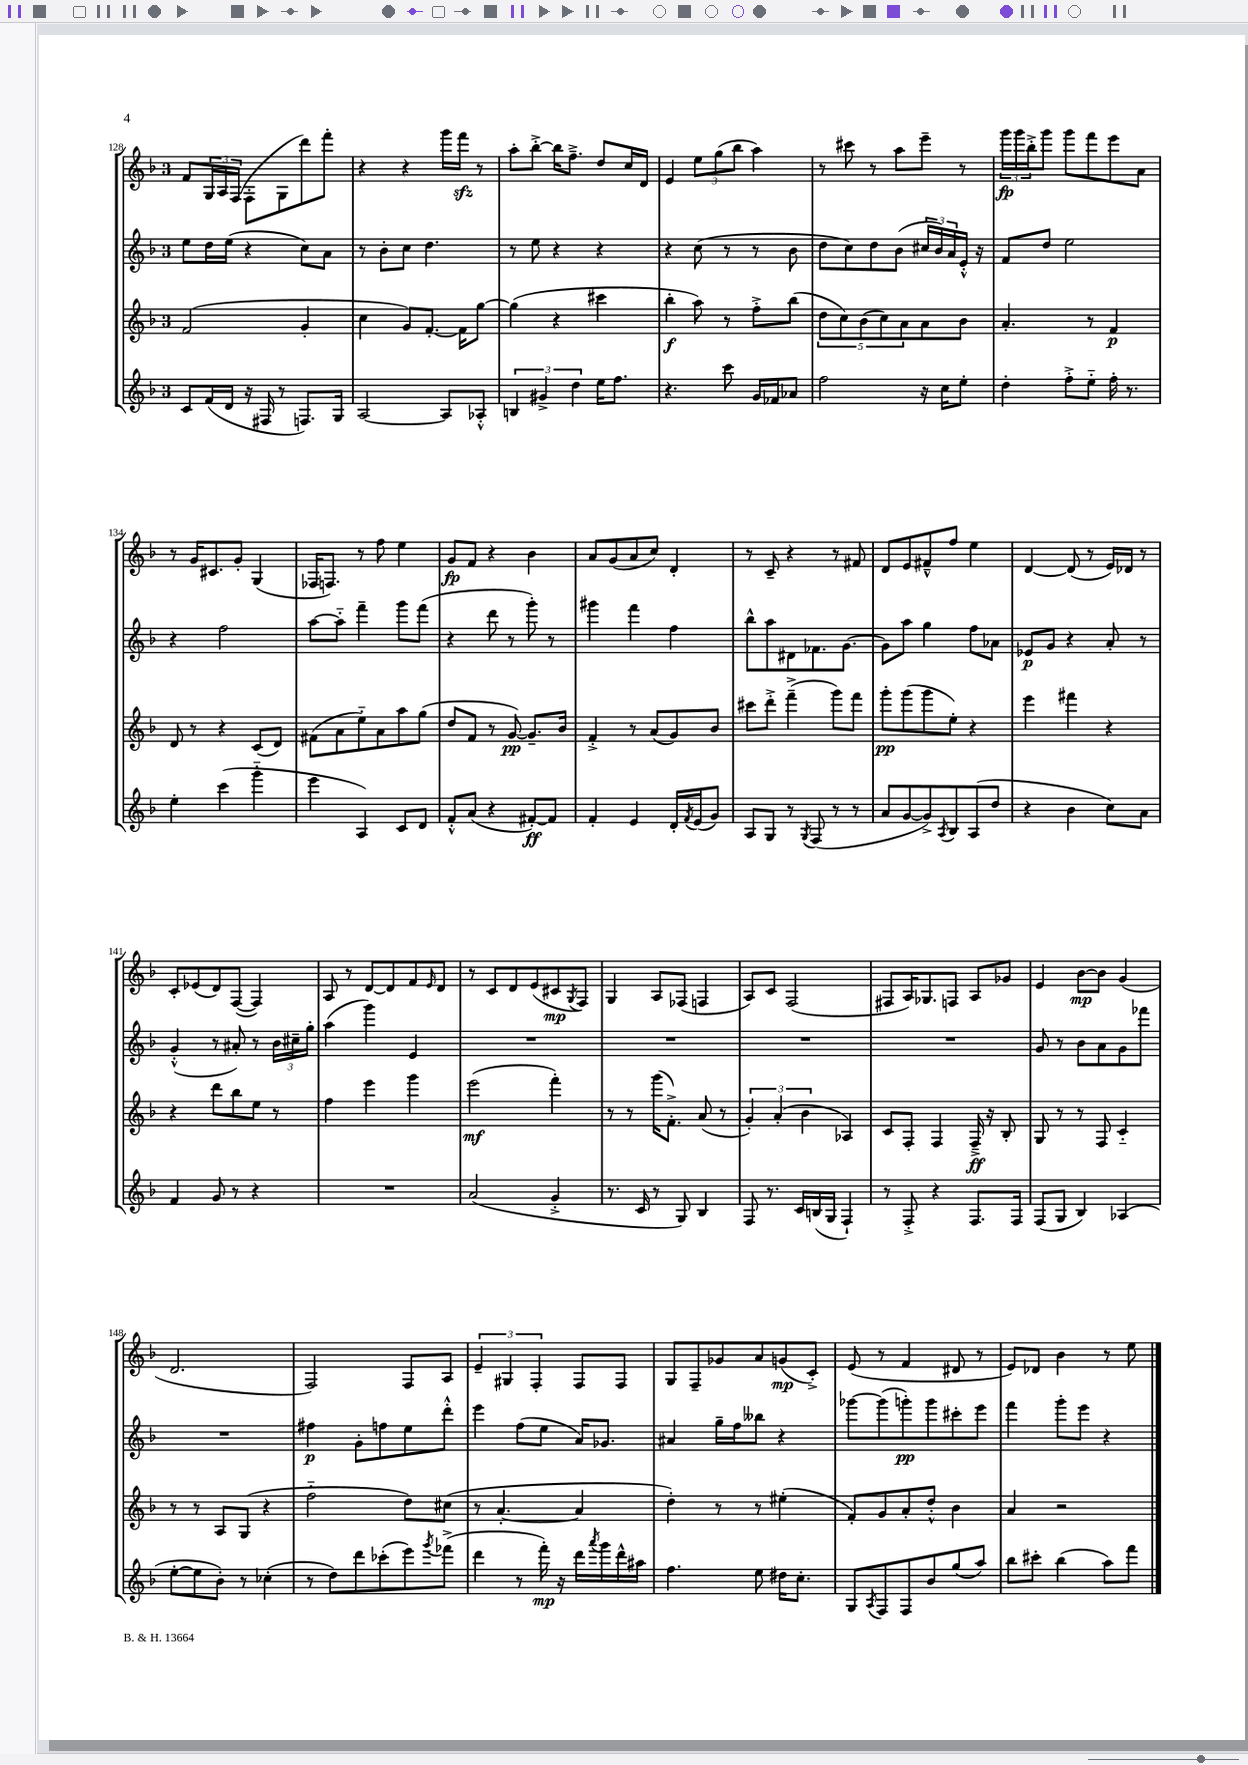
<<
\new StaffGroup <<
\new Staff = "s0" {
    \clef treble \key f \major \once \override Staff.TimeSignature.style = #'single-digit \time 3/4
    f'8 \tuplet 3/2 { g16 a16 f16( } f8-. g8 d'''8) f'''8-. |
    r4 r4 g'''16 f'''16\sfz r8 |
    a''8-. bes''8~-.-> bes''16 f''8.---> d''8 c''16 d'16 |
    e'4 \tuplet 3/2 { e''8 g''8( bes''8 } a''4) |
    r8 cis'''8 r8 a''8 e'''8-- r8 |
    \tuplet 3/2 { g'''16\fp g'''16 bes''16-.-> } g'''8 g'''8 f'''8 e'''8 a'8 |
    r8 g'16 cis'8. g'8-. g4( |
    fes16 f8.) r8 f''8 e''4 |
    g'8\fp f'8 r4 bes'4 |
    a'8 g'8( a'8 c''8) d'4-. |
    r8 c'8-- r4 r8 fis'8 |
    d'8 e'8 fis'8---^ f''8 e''4 |
    d'4~ d'8( r8 e'16) des'16 r8 |
    c'8-. ees'8( d'8) f8~( f4) |
    a8 r8 d'8~ d'8 f'8 \grace { e'16 } d'8 |
    r8 c'8 d'8 e'8( cis'8\mp \acciaccatura { g8 } f8) |
    g4 a8 fes8( f4 |
    a8) c'8 f2( |
    fis8 a16) ges8. f8 a8 ges'8 |
    e'4 bes'8~\mp bes'8 g'4( |
    d'2. |
    f2) f8 a8 |
    \tuplet 3/2 { e'4-- gis4 f4-. } f8 f8 |
    g8 f8-- ges'8 a'8 g'8\mp( c'8-.->) |
    e'8( r8 f'4 dis'8 r8 |
    e'8) des'8 bes'4 r8 e''8 \bar "|." |
}
\new Staff = "s1" {
    \clef treble \key f \major \once \override Staff.TimeSignature.style = #'single-digit \time 3/4
    e''8 d''16 e''16( r4 c''8) a'8 |
    r8 bes'8-. c''8 d''4. |
    r8 e''8 r4 r4 |
    r4 c''8( r8 r8 bes'8 |
    d''8 c''8) d''8 bes'8( \tuplet 3/2 { cis''16 bes'16) a'16 } e'16-.-^ r16 |
    f'8 d''8 e''2 |
    r4 f''2 |
    a''8~ a''8-_ f'''4-- g'''8 f'''8( |
    r4 d'''8 r8 g'''8-.) r8 |
    gis'''4 f'''4 f''4 |
    bes''8-^ a''8 dis'8 fes'8. g'8.~ |
    g'8 a''8 g''4 f''8 aes'8 |
    ees'8\p g'8 r4 a'8-. r8 |
    g'4-.-^( r8 ais'8-.) r8 \tuplet 3/2 { bes'16 cis''16-- g''16-. } |
    a''4( g'''4) e'4 |
    R2. |
    R2. |
    R2. |
    R2. |
    g'8 r8 bes'8 a'8 g'8 fes'''8 |
    R2. |
    fis''4\p g'8-. f''8 e''8 d'''8-.-^ |
    e'''4 f''8( e''8 a'16) ges'8. |
    ais'4 g''16-- f''16 beses''8 r4 |
    ges'''8~ ges'''8( g'''8-.\pp) g'''8 cis'''8-. e'''8 |
    f'''4 g'''8-. e'''8 r4 \bar "|." |
}
\new Staff = "s2" {
    \clef treble \key f \major \once \override Staff.TimeSignature.style = #'single-digit \time 3/4
    f'2( g'4-. |
    c''4 g'8) f'8.~-. f'16 g''8~ |
    g''4( r4 cis'''4 |
    bes''4-.\f a''8) r8 f''8-.-> bes''8( |
    \tuplet 5/4 { d''8 c''8) bes'8( c''8) a'8 } a'8 bes'8 |
    a'4.-. r8 f'4\p |
    d'8 r8 r4 c'8( d'8) |
    fis'8( a'8 e''8-_) a'8 a''8 g''8( |
    d''8 f'8 r8 g'8~\pp) g'8.-- bes'16 |
    f'4-.-> r8 a'8( g'8) bes'8 |
    cis'''8 d'''8-.-> f'''4--->( g'''8) f'''8 |
    g'''8-.\pp g'''8( g'''8 e''8-.) r4 |
    e'''4 fis'''4 r4 |
    r4 d'''8 bes''8 e''8 r8 |
    f''4 e'''4 g'''4 |
    e'''2\mf( f'''4-.) |
    r8 r8 g'''16( f'8.-.->) a'8( r8 |
    \tuplet 3/2 { g'4-.) a'4-.( bes'4 } aes4) |
    c'8 f8-. f4 f16--->\ff r16 bes8-. |
    g8 r8 r8 f8 c'4-_ |
    r8 r8 a8 g8( r4 |
    f''2-_ d''8) cis''8( |
    r8 a'4.~-. a'4 |
    d''4-.) r8 r8 eis''4-.( |
    f'8-.) g'8 a'8-. d''8-.-^ bes'4 |
    a'4 r2 \bar "|." |
}
\new Staff = "s3" {
    \clef treble \key f \major \once \override Staff.TimeSignature.style = #'single-digit \time 3/4
    c'8 f'16( d'16 r16 fis16 r8 f8.) g16 |
    a2~ a8 aes8-.-^ |
    \tuplet 3/2 { b4 gis'4-> d''4 } e''16 f''8. |
    r4. c'''8 g'16 fes'16 aes'8 |
    f''2 r16 c''16 e''8-. |
    d''4-. f''8-.-> e''8-_ f''16-. r8. |
    e''4-. c'''4( g'''4-_ |
    e'''4 a4) c'8 d'8 |
    f'8-.-^ a'8( r4 fis'8~-.\ff) fis'8 |
    f'4-. e'4 d'16-. \acciaccatura { f'8 } e'16( g'8) |
    a8 g8 r8 \acciaccatura { g8 } f8( r8 r8 |
    a'8 g'8~ g'8->) \acciaccatura { a8 } bes8 a8( d''8 |
    r4 bes'4 c''8) a'8 |
    f'4 g'8 r8 r4 |
    R2. |
    a'2( g'4-.-> |
    r8. c'16 r8 g8) bes4 |
    f8 r8. c'16 b16( g16 f4-!) |
    r8 f8-.-> r4 f8. f16 |
    f8( g8 bes4) aes4( |
    e''8~-. e''8 bes'8-.) r8 ces''4-.( |
    r8 d''8) d'''8 ces'''8-.( e'''8) \acciaccatura { g'''8 } fes'''8->( |
    d'''4 r8 f'''16-.\mp) r16 d'''16 \acciaccatura { a'''8 } g'''16 d'''16-^ ais''16 |
    f''4. e''8 dis''16 c''8.-. |
    g8 \acciaccatura { a8 } f8 f8 bes'8 g''8( a''8) |
    bes''8 cis'''8-. bes''4( a''8) f'''8 \bar "|." |
}
>>
>>
\layout { \context { \Score currentBarNumber = #128 } }
